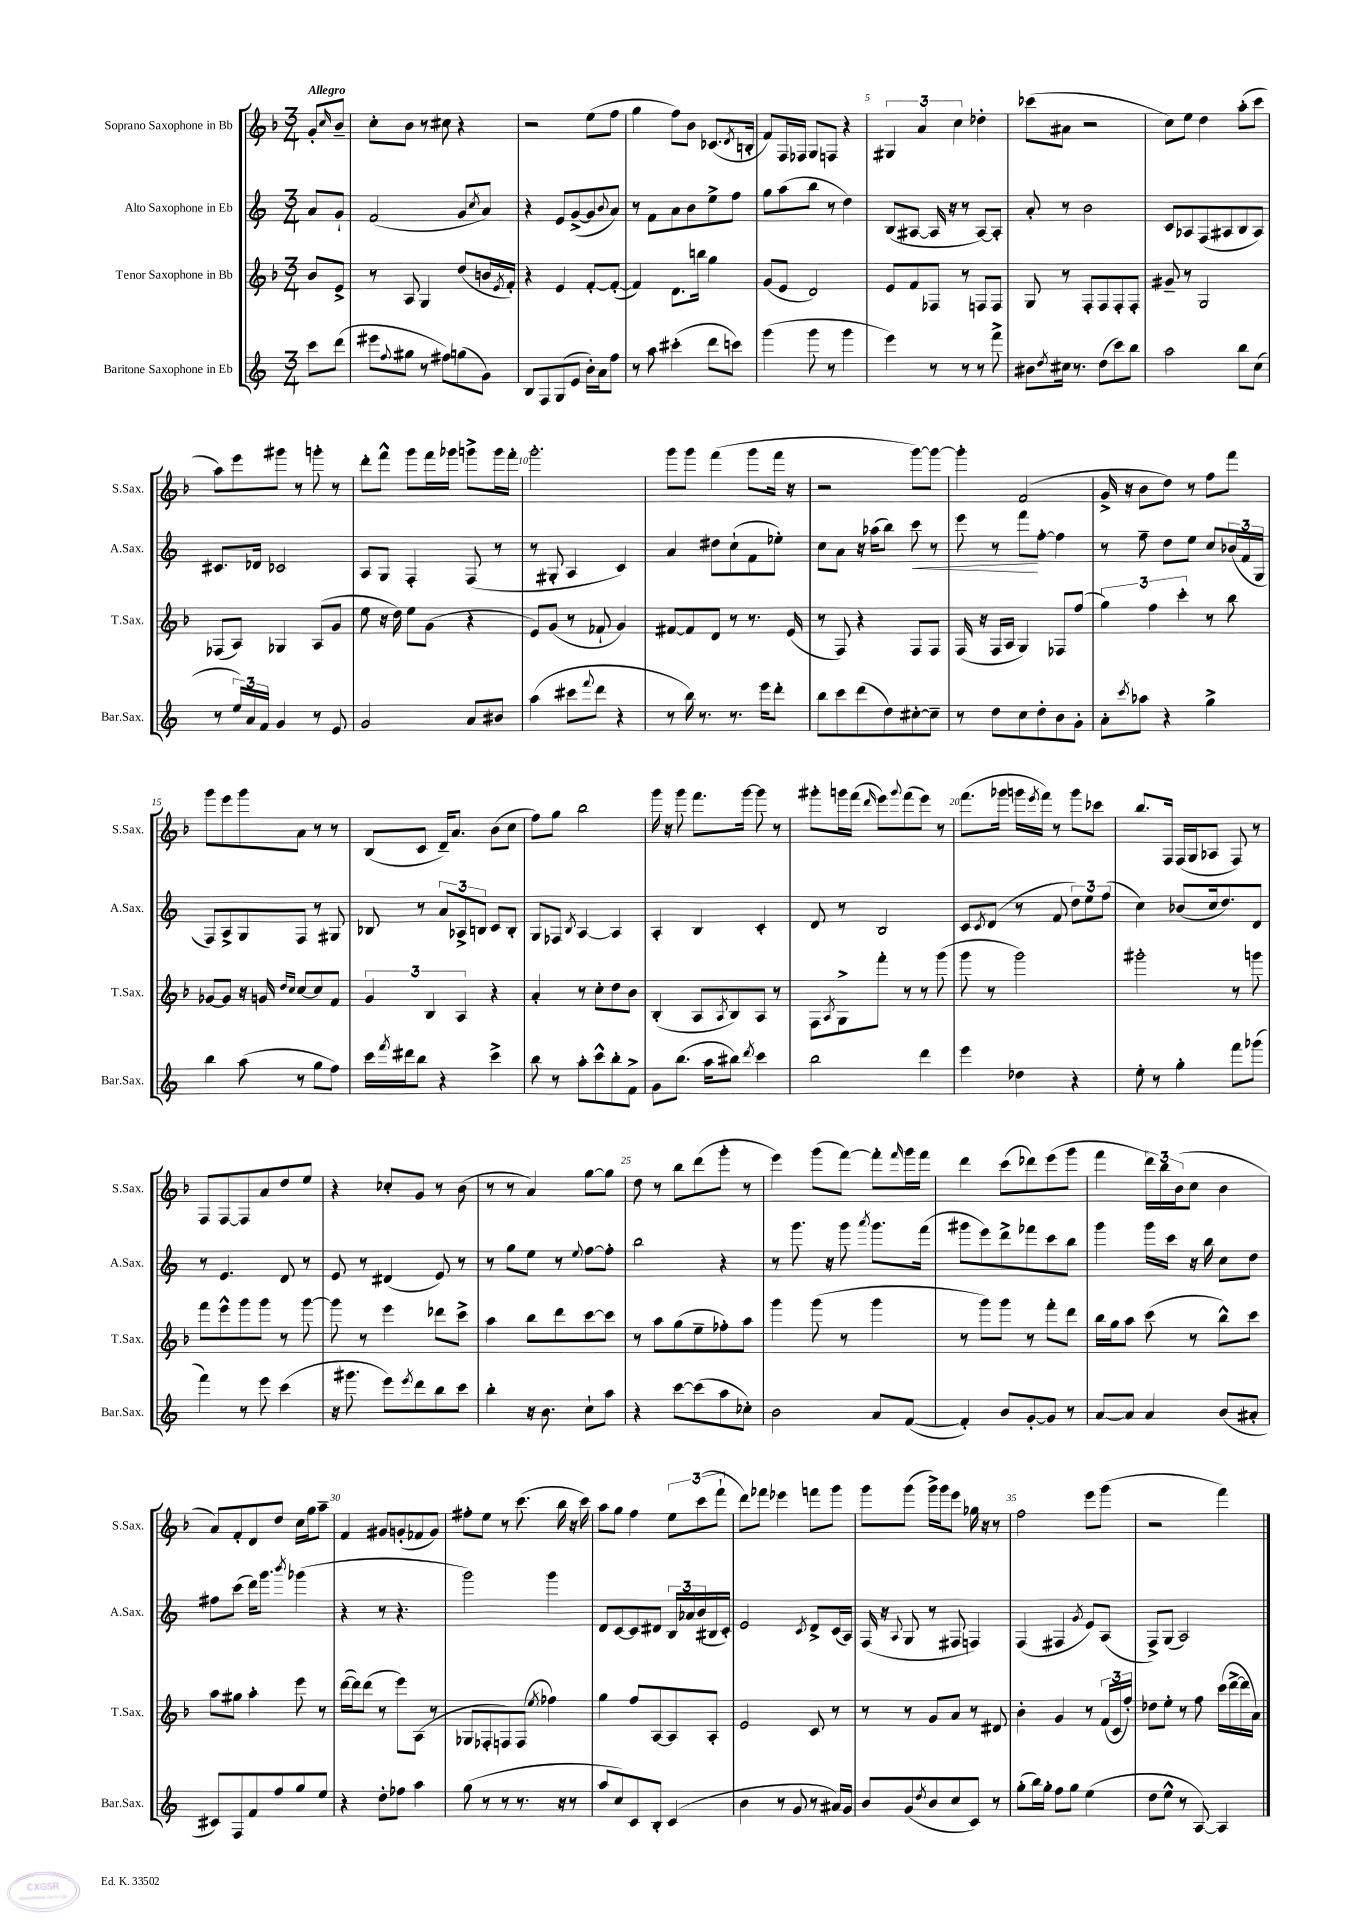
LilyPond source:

<<
\new StaffGroup <<
\new Staff = "s0" \with { instrumentName = "Soprano Saxophone in Bb" shortInstrumentName = "S.Sax." } {
    \clef treble \key f \major \numericTimeSignature \time 3/4 \partial 4 \tempo "Allegro"
    g'8-. \grace { c''16 } bes'8-- |
    c''8-. bes'8 r8 cis''8 r4 |
    r2 e''8( f''8 |
    g''4 f''8) bes'8 ces'8.( \acciaccatura { d'8 } b16-. |
    f'8) f16 fes16 g8 f8 r4 |
    \tuplet 3/2 { gis4 a'4 c''4 } des''4-. |
    ces'''8( ais'8 r2 |
    c''8) e''8 d''4 a''8-.( c'''8 |
    a''8) e'''8 gis'''8 r8 g'''8-. r8 |
    d'''8-. f'''8-^ g'''8 f'''16 ges'''16 g'''8-> g'''16 f'''16-. |
    g'''2.-. |
    g'''8 g'''8 f'''4( g'''8 f'''16 r16 |
    r2 g'''8~) g'''8~ |
    g'''4-. f'2( |
    g'16-> r16 bes'8 d''8) r8 f''8 f'''8 |
    g'''8 e'''8 g'''8 a'8 r8 r8 |
    bes8( c'8 d'16--) a'8. bes'8( c''8 |
    f''8) g''8 bes''2 |
    g'''16 r16 g'''8 f'''8. g'''16~ g'''8 r8 |
    gis'''8-. g'''16 f'''16( \grace { d'''16 } e'''8) \appoggiatura { g'''8 } f'''8( e'''8) r8 |
    f'''8.( ges'''16 g'''16 \acciaccatura { e'''8 } f'''16) r8 g'''8 ces'''8 |
    bes''8. f16 f16( g16 aes8 f8) r8 |
    f8 f8~ f8 a'8 d''8 e''8 |
    r4 ces''8-. g'8 r8 bes'8( |
    r8 r8 a'4) g''8~ g''8 |
    d''8 r8 bes''8 d'''8( g'''8-. r8 |
    e'''4) g'''8( f'''8~) f'''8-. \grace { f'''16 } g'''16 f'''16 |
    d'''4 c'''8( des'''8) e'''8( g'''8 |
    f'''4 \tuplet 3/2 { d'''16) bes''16 bes'16( } c''8 bes'4 |
    a'8) f'8-. d'8 d''8 c''16 g''16 a''8-- |
    f'4 gis'8 g'8-.( fes'8 g'8) |
    fis''8-. e''8 r8 c'''8.( bes''16 r16 c'''16) |
    a''8 g''8 f''4 \tuplet 3/2 { e''8 c'''8( f'''8-! } |
    d'''8) fes'''8 ees'''4 f'''8 g'''8 |
    g'''8 g'''8( g'''16->) g'''16 e'''8 ges''16 r16 r8 |
    f''2 e'''8 g'''8( |
    r2 f'''4) \bar "|." |
}
\new Staff = "s1" \with { instrumentName = "Alto Saxophone in Eb" shortInstrumentName = "A.Sax." } {
    \clef treble \key c \major \numericTimeSignature \time 3/4 \partial 4
    a'8 g'8-! |
    f'2( g'8 \acciaccatura { c''8 } a'8) |
    r4 e'8 g'8~->( g'8 \appoggiatura { b'8 } a'8) |
    r8 f'8 a'8 b'8 e''8-> f''8 |
    g''8 a''8( b''8 r8 d''4) |
    b8( ais8~ ais16 r16 r8 ais8~) ais8-. |
    a'8-. r8 b'2 |
    c'8 aes8 f8( ais8 b8 ais8) |
    cis'8. des'16 ces'2 |
    a8 g8 f4-. f8( r8 |
    r8 gis8-. a4 c'4) |
    a'4 dis''8 c''8-!( f'8 ees''8-.) |
    c''8 a'8 r16 aes''16( b''8) c'''8\< r8 |
    e'''8 r8 f'''8\! f''8~-. f''4 |
    r8 f''8-- d''8 e''8 c''8 \tuplet 3/2 { bes'16( f'16 g16 } |
    f8) a8-> g8 f8 r8 gis8 |
    bes8 r8 \tuplet 3/2 { a'8 aes8-> b8 } c'8 b8-. |
    g8 fes8 \acciaccatura { b8 } a4~ a4 |
    a4-. b4 c'4-. |
    d'8 r8 b2 |
    c'8 \acciaccatura { c'8 } d'8( r8 f'8 \tuplet 3/2 { d''8) e''8 f''8( } |
    c''4) bes'8( c''16 d''8.) d'8 |
    r8 e'4. d'8 r8 |
    e'8 r8 dis'4( e'8) r8 |
    r8 g''8 e''8 r8 \appoggiatura { e''8 } f''8~ f''8-. |
    b''2 r4 |
    r8 g'''8. r16 g'''8 \acciaccatura { a'''8 } g'''8. f'''16( |
    gis'''8 e'''8) d'''8-> fes'''8 c'''8 b''8 |
    g'''4 g'''16 c'''16 r16 b''16 c''8 d''8 |
    fis''8 c'''8( d'''16) g'''8. \acciaccatura { b'''8 } ges'''4( |
    r4 r8 r4. |
    g'''2) g'''4 |
    d'8 c'8~ c'8 dis'8 \tuplet 3/2 { b16 aes'16 b'16( } bis16 c'16-.) |
    e'2 \acciaccatura { c'8 } d'8-> c'16( a16) |
    f16( r16 \appoggiatura { a8 } g8 r8 fis8 f4) |
    f4( fis4 \acciaccatura { g'8 } e'8) a8( |
    f8->) g8( a2) \bar "|." |
}
\new Staff = "s2" \with { instrumentName = "Tenor Saxophone in Bb" shortInstrumentName = "T.Sax." } {
    \clef treble \key f \major \numericTimeSignature \time 3/4 \partial 4
    bes'8 e'8-> |
    r8 a8 g4 d''8( b'16 \acciaccatura { e'8 } f'16-.) |
    r4 e'4 f'8~-. f'8~-.( |
    f'4) d'8. b''16 g''4 |
    g'8( e'8 d'2) |
    e'8 f'8 fes8 r8 f8 f8 |
    g8 r8 f8-. f8 f8-. f8-. |
    gis'8-- r8 g2 |
    fes8( a8) ges4 a8( g'8 |
    e''8 r16 d''16) e''8 g'8( r4 |
    e'8) g'8( r8 fes'8-! g'4) |
    fis'8~ fis'8 d'8 r8 r8. e'16( |
    r8 f8) r4 f8 f8 |
    f16( r16 f16 a16 g4) fes8 f''8( |
    \tuplet 3/2 { g''4) f''4 c'''4-. } r8 bes''8 |
    ges'8~ ges'8 r16 g'16 \grace { d''16 c''16 } c''8~ c''8 f'8 |
    \tuplet 3/2 { g'4 bes4 a4 } r4 |
    a'4-. r8 c''8-. d''8 bes'8 |
    bes4-.( a8 \acciaccatura { a8 } bes8) a8 r8 |
    f8 \acciaccatura { a8 } g8-> f'''8-. r8 r8 g'''8( |
    g'''8 r8 g'''2) |
    gis'''2-. r8 g'''8 |
    f'''8 e'''8-^ g'''8 g'''8 r8 g'''8~ |
    g'''8 r8 e'''4 des'''8 c'''8-> |
    a''4 bes''8 d'''8 c'''8~ c'''8 |
    r8 a''8 g''8( e''8-- fes''8-.) a''8 |
    g'''4 g'''8( r8 g'''4 |
    r8 g'''8) g'''8 r8 f'''8-. d'''8 |
    bes''16 g''16 a''8 c'''8( r8 bes''8-^) c'''8 |
    a''8 gis''8 a''4-. e'''8 r8 |
    d'''16~( d'''16) d'''8( r8 e'''8) a8( r8 |
    ges8 fes8-. f8) f8( \acciaccatura { e''8 } fes''4) |
    g''4 f''8 a8~ a8 a8-. |
    e'2 c'8 r8 |
    r8 r8 g'8 a'8 r8 dis'8 |
    bes'4-. g'4 r8 \tuplet 3/2 { f'16( c'16 f''16-.) } |
    des''8 e''8-. r8 f''8 c'''16( d'''16~-> d'''16 a'16) \bar "|." |
}
\new Staff = "s3" \with { instrumentName = "Baritone Saxophone in Eb" shortInstrumentName = "Bar.Sax." } {
    \clef treble \key c \major \numericTimeSignature \time 3/4 \partial 4
    c'''8 d'''8( |
    eis'''8 \appoggiatura { f''8 } gis''8 r8 fis''8) g''8( g'8) |
    b8 f8 g8( e'8 b'16-.) a'16 f''8 |
    r8 a''8 cis'''4-.( d'''8 c'''8) |
    g'''4( g'''8 r8 g'''4 |
    e'''4) r8 r8 r8 f'''8-> |
    bis'8 \acciaccatura { d''8 } cis''16 r8. d''8( c'''8) b''8 |
    a''2 b''8 c''8( |
    r8 \tuplet 3/2 { e''16) a'16 f'16 } g'4 r8 e'8 |
    g'2 a'8 bis'8 |
    a''4( cis'''8 \appoggiatura { f'''8 } d'''8 r4 |
    r8 b''16) r8. r8. e'''16 d'''8-. |
    b''8 c'''8 d'''8( d''8) cis''8~-. cis''8-- |
    r8 d''8 c''8 d''8-. b'8 g'8-. |
    a'8-. \acciaccatura { c'''8 } aes''8 r4 g''4-> |
    b''4 a''8( r8 g''8 f''8) |
    c'''16 \acciaccatura { f'''8 } dis'''16 b''8 r4 c'''4-> |
    b''8 r8 a''8-. c'''8-^ b''8-. f'8-> |
    g'8 b''8.( a''16 bis''8) \acciaccatura { d'''8 } c'''4 |
    b''2 d'''4 |
    e'''4 des''4 r4 |
    e''8-. r8 g''4-. f'''8 ges'''8( |
    f'''4) r8 e'''8 c'''4( |
    r16 gis'''8. e'''8) \acciaccatura { e'''8 } d'''8 b''8 c'''8 |
    b''4-. r16 b'8. c''8-! a''8 |
    r4 c'''8~ c'''8( a''8 ces''8-.) |
    b'2 a'8 f'8~( |
    f'4-.) b'8 g'8~-. g'8 r8 |
    a'8~ a'8 a'4 b'8( ais'8-. |
    cis'8) f8 f'8 f''8 g''8 e''8 |
    r4 d''8-. fes''8 a''4 |
    g''8( r8 r8 r8. r16 r8 |
    a''8 c''8) c'8 b8-. c'4( |
    b'4 r8 g'8 r8 ais'16) g'16 |
    b'8 g'8( \acciaccatura { d''8 } b'8 c''8 c'8) r8 |
    g''8-.( b''16) g''16-. f''8 g''8 e''4( |
    d''8 e''8-^ r8 a8~) a4 \bar "|." |
}
>>
>>
\layout { \context { \Score \override BarNumber.break-visibility = ##(#f #t #t) barNumberVisibility = #(every-nth-bar-number-visible 5) } }
